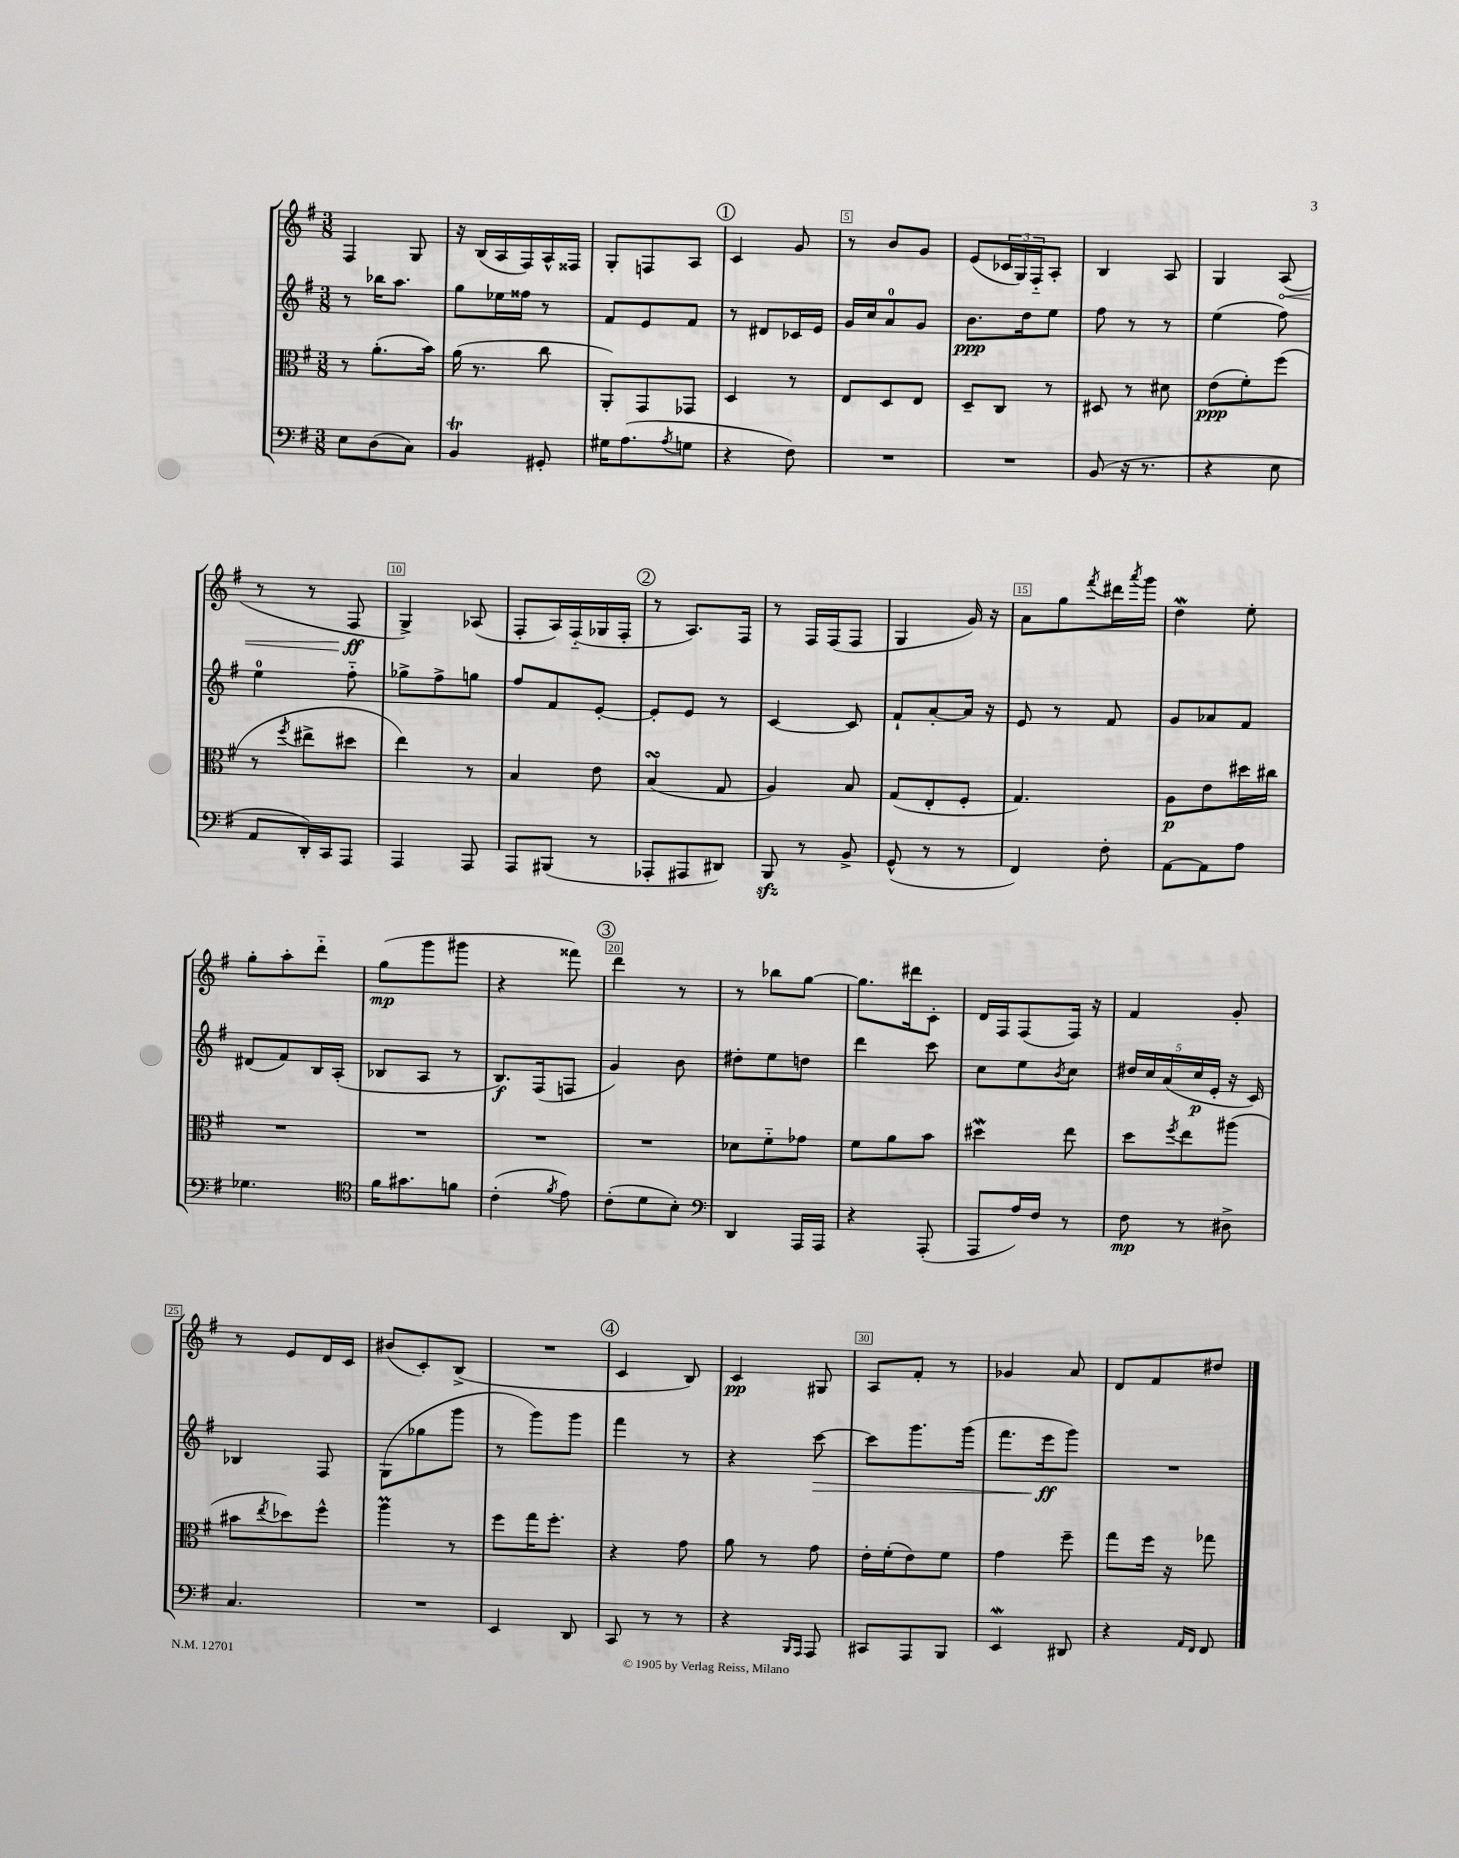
<<
\new StaffGroup <<
\new Staff = "s0" {
    \clef treble \key g \major \numericTimeSignature \time 3/8
    fis4 g8 |
    r16 b16( a16 fis16) a16-^ fisis16 |
    g8-. f8 a8 |
    \mark \markup { \circle "1" } c'4 g'8 |
    r8 b'8 g'8 |
    e'8( \tuplet 3/2 { ces'16 g16) fis16-_ } a8-. |
    b4 a8 |
    g4 \once \override Hairpin.circled-tip = ##t a8\<( |
    r8 r8 fis8\ff\! |
    g4->) aes8( |
    fis8-. a16) fis16-_( ges16 fis16-. |
    \mark \markup { \circle "2" } r8 a8.) fis16 |
    r8 fis16 fis16( fis8 |
    g4 g'16) r16 |
    a'8 g''8 \acciaccatura { fis'''8 } dis'''16 \acciaccatura { a'''8 } g'''16 |
    d''4\mordent e''8-. |
    g''8-. a''8-. d'''8-_ |
    g''8\mp( g'''8 gis'''8 |
    r4 fisis'''8) |
    \mark \markup { \circle "3" } d'''4 r8 |
    r8 bes''8 g''8~ |
    g''8. dis'''16 c'8-. |
    d'16 fis16 fis8( fis16) r16 |
    fis'4 g'8-. |
    r8 e'8 d'16 c'16 |
    bis'8( c'8-.) b8->( |
    R4. |
    \mark \markup { \circle "4" } c'4 b8) |
    c'4\pp gis8 |
    a8 fis'8-. r8 |
    ges'4 a'8 |
    d'8 fis'8 dis''8 \bar "|." |
}
\new Staff = "s1" {
    \clef treble \key g \major \numericTimeSignature \time 3/8
    r8 bes''16 a''8. |
    g''8 ees''16 fisis''16 r8 |
    fis'8 e'8 fis'8 |
    \mark \markup { \circle "1" } r8 dis'8 ces'16 e'16 |
    g'16 c''16 a'8-0 g'8 |
    b'8.\ppp d''16 e''8 |
    fis''8 r8 r8 |
    e''4( fis''8) |
    e''4-0 fis''8-_ |
    ges''8-> fis''8-> g''8 |
    fis''8 fis'8 e'8~-. |
    \mark \markup { \circle "2" } e'8-. e'8 r8 |
    c'4~ c'8 |
    fis'8-! a'8~-. a'16 r16 |
    e'8 r8 fis'8 |
    g'8 aes'8 fis'8 |
    dis'8( fis'8) b16 a16-.( |
    bes8 a8 r8 |
    b8.\f) fis16( f8 |
    \mark \markup { \circle "3" } g'4) b'8 |
    dis''8-. e''8 d''8 |
    d'''4 c'''8 |
    c''8 e''8 \acciaccatura { b'8 } c''8 |
    \tuplet 5/4 { dis''16 c''16 a'16( c''16\p e'16-. } r16 c'16) |
    bes4 fis8 |
    g8( ges''8 g'''8 |
    r8 g'''8) g'''8 |
    \mark \markup { \circle "4" } fis'''4 r8 |
    r4 c'''8~\> |
    c'''8 g'''8. g'''16( |
    fis'''8. e'''16\ff\! g'''8) |
    R4. \bar "|." |
}
\new Staff = "s2" {
    \clef alto \key g \major \numericTimeSignature \time 3/8
    r8 a'8.-.( b'16) |
    a'16( r8. c''8 |
    a,8-.) g,8 ges,8 |
    \mark \markup { \circle "1" } d4 r8 |
    e8 d8 e8 |
    d8-- c8 r8 |
    dis8 r8 dis'8 |
    e'8\ppp( fis'8-.) fis''8( |
    r8 \acciaccatura { fis''8 } eis''8-> dis''8 |
    e''4) r8 |
    b4 e'8 |
    \mark \markup { \circle "2" } b4\turn( g8 |
    a4) b8 |
    g8( e8-. fis8-. |
    g4.) |
    a8\p e'8 dis''16 cis''16 |
    R4. |
    R4. |
    R4. |
    \mark \markup { \circle "3" } R4. |
    des'8 fis'8-_ ges'8 |
    fis'8 a'8 b'8 |
    dis''4\mordent e''8 |
    d''8 \acciaccatura { fis''8 } e''8 ais''8( |
    bis'8 \acciaccatura { e''8 } des''8) fis''8-^ |
    a''4\prall r8 |
    fis''8 g''16 fis''8.-. |
    \mark \markup { \circle "4" } r4 g'8 |
    a'8 r8 g'8 |
    e'16-. fis'16-.( e'8) fis'8 |
    g'4 fis''8-- |
    g''8 fis''16 r16 ges''8 \bar "|." |
}
\new Staff = "s3" {
    \clef bass \key g \major \numericTimeSignature \time 3/8
    e8 d8( c8) |
    b,4\trill gis,8-. |
    gis16 a8.( \acciaccatura { a8 } g8 |
    \mark \markup { \circle "1" } r4 fis8) |
    R4. |
    R4. |
    b,8( r16 r8. |
    r4 e8 |
    a,8 d,16-.) c,16 a,,8 |
    a,,4 a,,8 |
    a,,8 bis,,8( r8 |
    \mark \markup { \circle "2" } aes,,8-. ais,,8 dis,8) |
    b,,8\sfz r8 b,8-> |
    g,8-^( r8 r8 |
    fis,4) fis8-. |
    a,8~ a,8 a8 |
    ges4. |
    \clef tenor fis'16 gis'8. f'8 |
    c'4-.( \acciaccatura { fis'8 } e'8) |
    \mark \markup { \circle "3" } c'8-.( d'8 b8-.) |
    \clef bass d,4 a,,16 a,,16 |
    r4 a,,8-.( |
    a,,8 a16) fis16 r8 |
    fis8\mp r8 dis8-> |
    c4. |
    R4. |
    e,4 d,8 |
    \mark \markup { \circle "4" } c,8 r8 r8 |
    r4 \grace { b,,16 a,,16 } a,,8 |
    cis,8 a,,8 b,,8 |
    e,4\mordent dis,8 |
    r4 \grace { a,16 fis,16 } fis,8 \bar "|." |
}
>>
>>
\layout { \context { \Score \override BarNumber.break-visibility = ##(#f #t #t) barNumberVisibility = #(every-nth-bar-number-visible 5) \override BarNumber.stencil = #(make-stencil-boxer 0.1 0.3 ly:text-interface::print) } }
